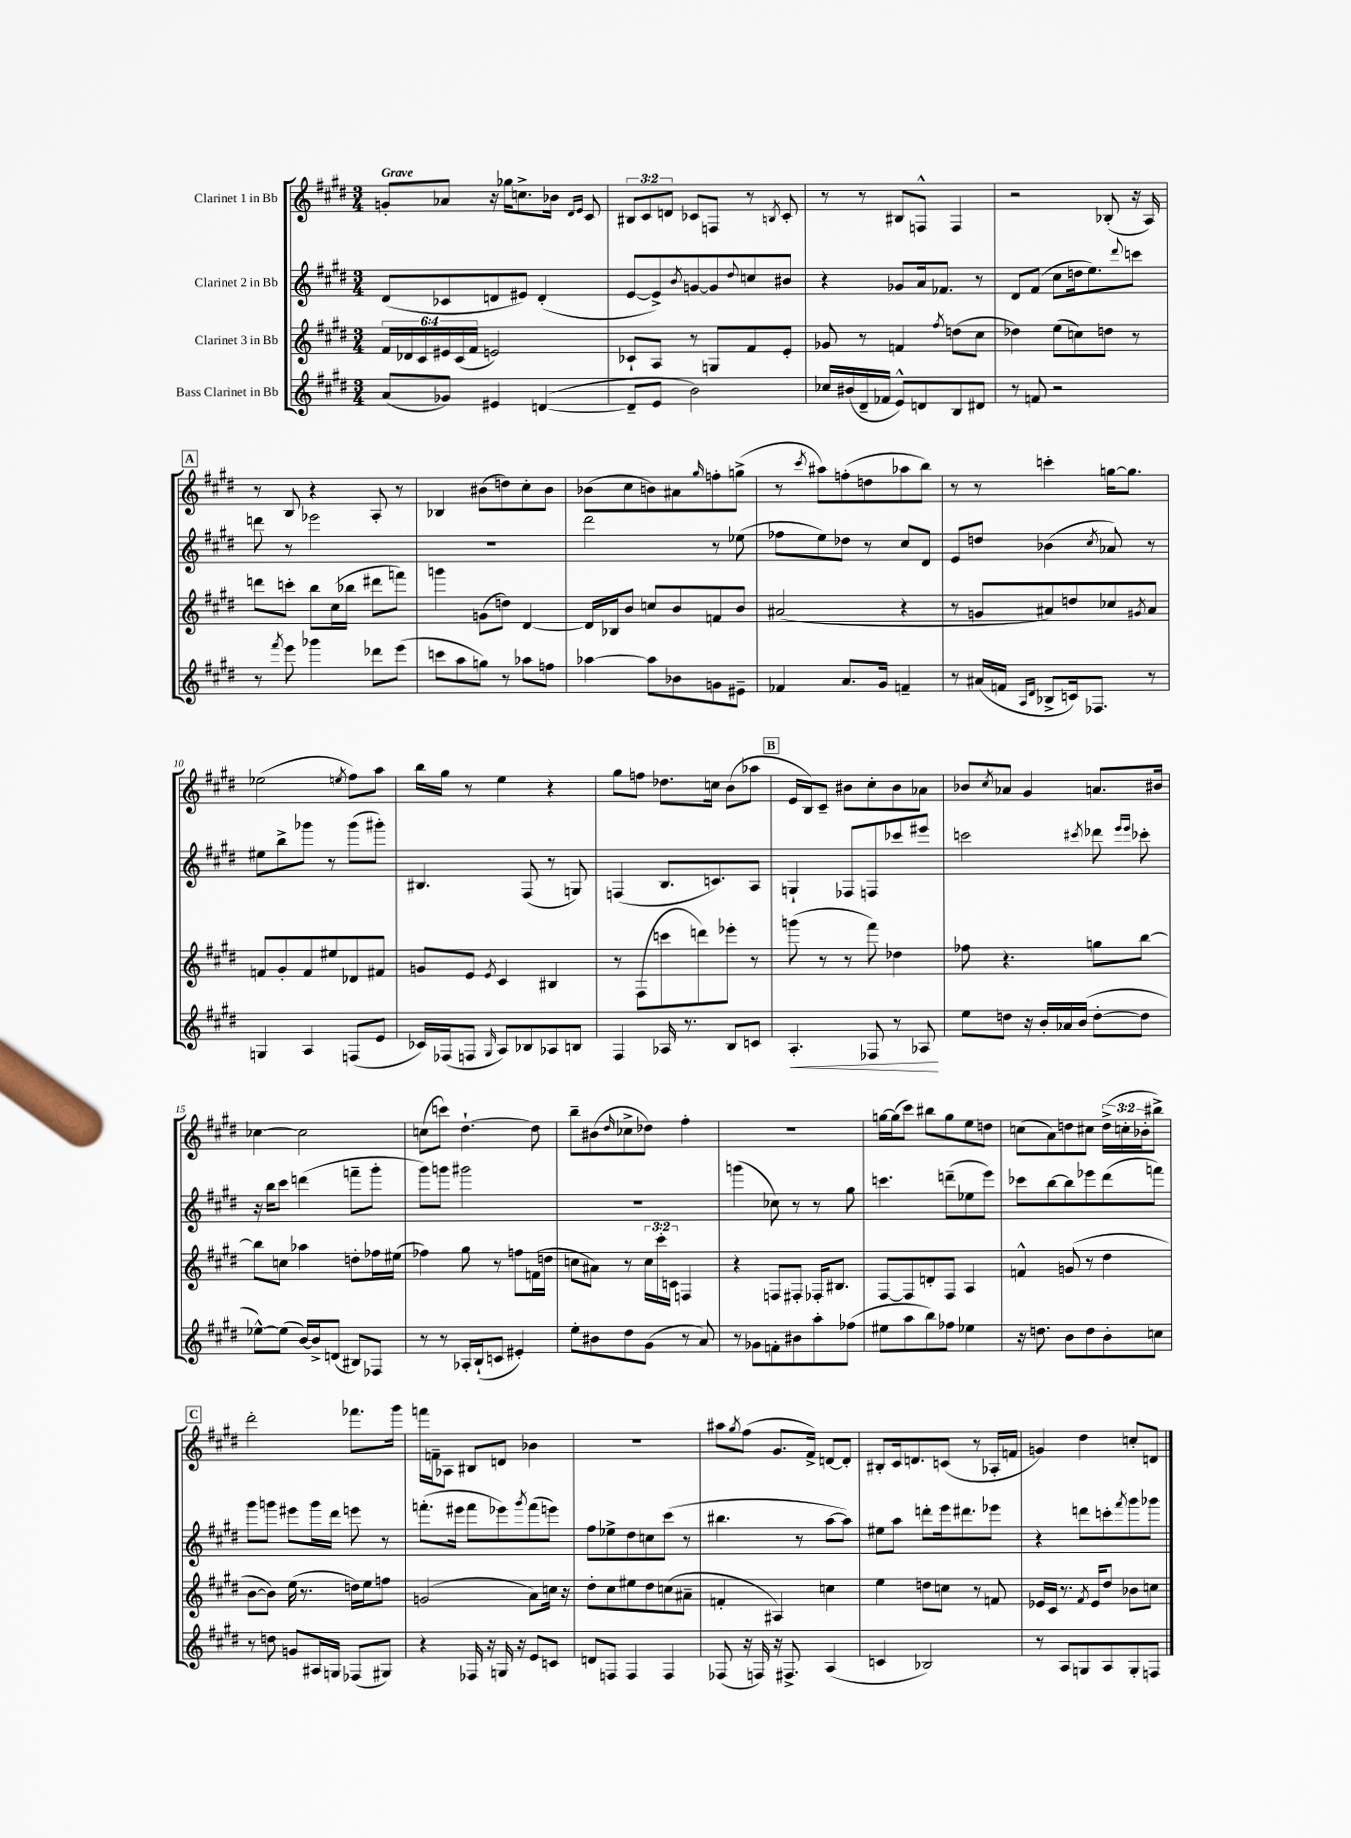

**kern	**kern	**kern	**kern
*staff4	*staff3	*staff2	*staff1
*clefG2	*clefG2	*clefG2	*clefG2
*k[f#c#g#d#]	*k[f#c#g#d#]	*k[f#c#g#d#]	*k[f#c#g#d#]
*M3/4	*M3/4	*M3/4	*M3/4
(8a	24f#	(8d#	8g'
.	24d-	.	.
.	24c#	.	.
8g-)	24e#	8c-	8a-
.	(24c#	.	.
.	24f#	.	.
4e#	2e)	8d	16r
.	.	.	16gg-
.	.	8e#)	8.cc^
([4d	.	(4d'	.
.	.	.	16b-
.	.	.	16qqd#
.	.	.	16qqe
.	.	.	8c#
=	=	=	=
8d~]	8c-`	[8e	12B#
.	.	.	12c#
8e	8A	8e^])	.
.	.	.	12d
.	.	8qb	.
2b)	8r	[8g	8c-
.	8G	8g]	8F
.	.	8qqdd#	.
.	8f#	8cc	8r
.	.	.	8qB
.	8e'	8b#	8c-'
=	=	=	=
16cc-	8g-	4r	8r
(16b#	.	.	.
16d#~	8r	.	8r
16f-	.	.	.
8e^^)	4f	8g-	8B#
8d	.	16a	8F^^
.	.	8.f-	.
.	8qff#	.	.
8B	(8dd	.	4F
8d#	8cc#	8r	.
=	=	=	=
8r	4dd-)	8d#	2r
8f	.	(8f#	.
2r	(8ee	8cc#	.
.	8cc)	16dd	.
.	.	8.ee)	.
.	8dd	.	(8B-'
.	.	8qqddd#	.
.	8r	8ccc	16r
.	.	.	16A)
=	=	=	=
8r	8ddd	8ddd	8r
8qfff#	.	.	.
8eee	8ccc'	8r	8B
4ggg-	8bb	2eee-	4r
.	(16cc#	.	.
.	16bb-	.	.
8ddd-	8ddd#	.	8A'
(8eee	8fff)	.	8r
=	=	=	=
8ccc	4ggg	2.r	4B-
8aa	.	.	.
8gg)	(8g	.	(8b#
8r	8dd)	.	8dd)
8aa-	[4d#	.	8cc#'
8ff	.	.	8b#
=	=	=	=
[4aa-	16d#]	2ddd#	(8b-
.	16B-	.	.
.	8b	.	8cc#
8aa-]	8cc	.	8b)
8b-	8b	.	8a#
.	.	.	16qqgg#
8g	8f	8r	8ff'
8e#~	8b	(8ee-	(8gg^
=	=	=	=
4f-	(2a#	8ff-	8r
.	.	.	8qccc#
.	.	8ee)	8aa#)
8.a	.	8dd-	(8ff'
.	.	8r	8dd
16g#	.	.	.
4f~	4r	8cc#	8aa-
.	.	8d#	8bb)
=	=	=	=
8r	8r	8e	8r
(16a#	8g	8dd	8r
16f	.	.	.
16qqA	.	.	.
16qqd#	.	.	.
8B-^	8a#)	(4b-	4ccc'
16c)	8dd	.	.
8.F-	.	.	.
.	.	8qcc#	.
.	8cc-	8a-)	[16gg
.	.	.	8.gg]
.	8qg#	.	.
8r	8a#	8r	.
=	=	=	=
4G	8f	8ee#	(2ee-
.	8g#'	8bb^	.
4A	8f	8ggg-	.
.	8ee#	8r	.
.	.	.	8qee
(8F	8d-	(8ggg-	8ff#)
8e	8f#	8ggg#')	8aa
=	=	=	=
16c-)	8g	4.B#	16bb
(16F-	.	.	16gg#
8F	8e	.	8r
16qqG#	8qe	.	.
8A)	4c#	.	4ee
8B-	.	(8F#	.
8A-	4B#	8r	4r
8B	.	8G)	.
=	=	=	=
4F#	8r	(4F	8gg#
.	(8F#	.	8ff
16A-	8ccc	8.B	8.dd-
8.r	.	.	.
.	8ddd)	.	.
.	.	8.c)	16cc
8B	8eee-'	.	(8b
8c	8r	8A	8aa-
=	=	=	=
4.A'	(8ggg	4G`	16e
.	.	.	16B)
.	8r	.	8c#~
.	8r	8F-	8b#
8F-	8fff#)	8F	8cc#'
8r	4dd-	8ccc-	8b#
8A-	.	8eee#	8a-
=	=	=	=
8ee	8ff-	2ccc	8b-
.	.	.	8qcc#
8dd	4.r	.	8a-
16r	.	.	4g#
16b'	.	.	.
16a-	.	.	.
(16b	.	.	.
.	.	8qccc#	.
[8dd'	8gg	8ddd-	8.a
.	.	16qqeee	.
.	.	16qqeee	.
8dd]	[8bb	8ccc-'	.
.	.	.	16b#
=	=	=	=
[8ee-^^)	8bb]	16r	[4cc-
.	.	16bb	.
(8ee-]	8cc	8ccc#	.
[16b)	4aa-	(4ddd	2cc-]
16b^]	.	.	.
(8d	.	.	.
8B#)	8dd'	8fff~	.
8F-	16ff-	8ggg#'	.
.	(16ee#	.	.
=	=	=	=
8r	4ff-)	8ggg#)	(8cc
8r	.	8ggg	8ccc)
16A-'	8gg#	2ggg#	[4.dd#`
(16B`	.	.	.
8c	8r	.	.
4e#')	8ff	.	.
.	(16f	.	8dd#]
.	16dd	.	.
=	=	=	=
8ee'	8cc	2.r	8bb~
8b#	8a#)	.	(8b#
.	.	.	16qqdd#
8dd#	8r	.	8cc-^
(8g#	24cc	.	8dd-)
.	24ccc#'	.	.
.	24c	.	.
8r	4F	.	4ff#'
8a)	.	.	.
=	=	=	=
8r	4r	(4ggg	2.r
8g-	.	.	.
8f'	8F	8cc-)	.
8b#	8F#'	8r	.
8aa'	16F-'	8r	.
.	8.B#	.	.
(8ff-	.	8gg#	.
=	=	=	=
8ee#	[8F#	4.ccc	[16gg
.	.	.	(16gg]
8aa	8F#]	.	8ccc#)
8bb)	8d'	.	8bb#
8ff-	8F#	(8ddd~	8gg
4ee-	4A	8ee-	8ee
.	.	8eee)	8dd
=	=	=	=
16r	4f^^	8ccc-	(8cc
8.dd	.	.	.
.	.	[8bb	8a)
8b	(8g	8bb]	8dd
8dd	8r	8eee-	8cc#
8b'	4dd#	(8ddd#	(24dd^
.	.	.	24cc'
.	.	.	24b-'
8cc	.	8fff)	8bb#^)
=	=	=	=
8r	[8b	8ggg#	2ddd#'
8dd	8b])	8ggg	.
8g	(16ee	8eee#	.
.	8.r	.	.
16A#	.	16ggg	.
16G	.	16ddd#	.
(8F-	16dd)	8eee	8.fff-
.	16ee	.	.
8G#)	8ff	8r	.
.	.	.	16ggg#
=	=	=	=
4r	(2g	(8.fff'	16fff
.	.	.	16f~
.	.	.	8A-
.	.	16eee#	.
16F-	.	8fff	8B#
16r	.	.	.
16G	.	8eee-)	8d
16r	.	.	.
.	.	8qggg#	.
8e	8a)	(8fff	4b-
8c	16cc	8eee)	.
.	16r	.	.
=	=	=	=
8d	8dd#'	8ff#	2.r
8F	8cc#	8ee-^	.
4F	8ee#	8dd#	.
.	8dd#	8cc	.
4F	(8cc	(8ccc#	.
.	8a#~	8r	.
=	=	=	=
(8F-	4f'	4.bb#	8aa#
.	.	.	8qgg#
16r	.	.	(8ff#
16F)	.	.	.
16r	4A#)	.	8.g#
8.F#^	.	.	.
.	.	8r	.
.	.	.	16f#^)
(4A	4cc	[8aa	[8d
.	.	8aa])	8d']
=	=	=	=
4c	4ee	8ee#	8B#'
.	.	8aa	16c#
.	.	.	8.d
2B-)	8dd	8ddd'	.
.	8cc	16eee	(8c
.	.	8.ddd#	.
.	8r	.	8r
.	8f	8eee-	16A-'
.	.	.	16f
=	=	=	=
8r	16e-	4r	4g)
.	16c#	.	.
8A	8.r	.	.
8G	.	8ddd	4dd#
.	8qf#	.	.
.	16e-	.	.
8A	8dd#	8ccc'	.
.	.	8qfff#	.
8G'	8b-	8ggg#	8cc'
8F	8cc	8ggg-	8d
==	==	==	==
*-	*-	*-	*-
